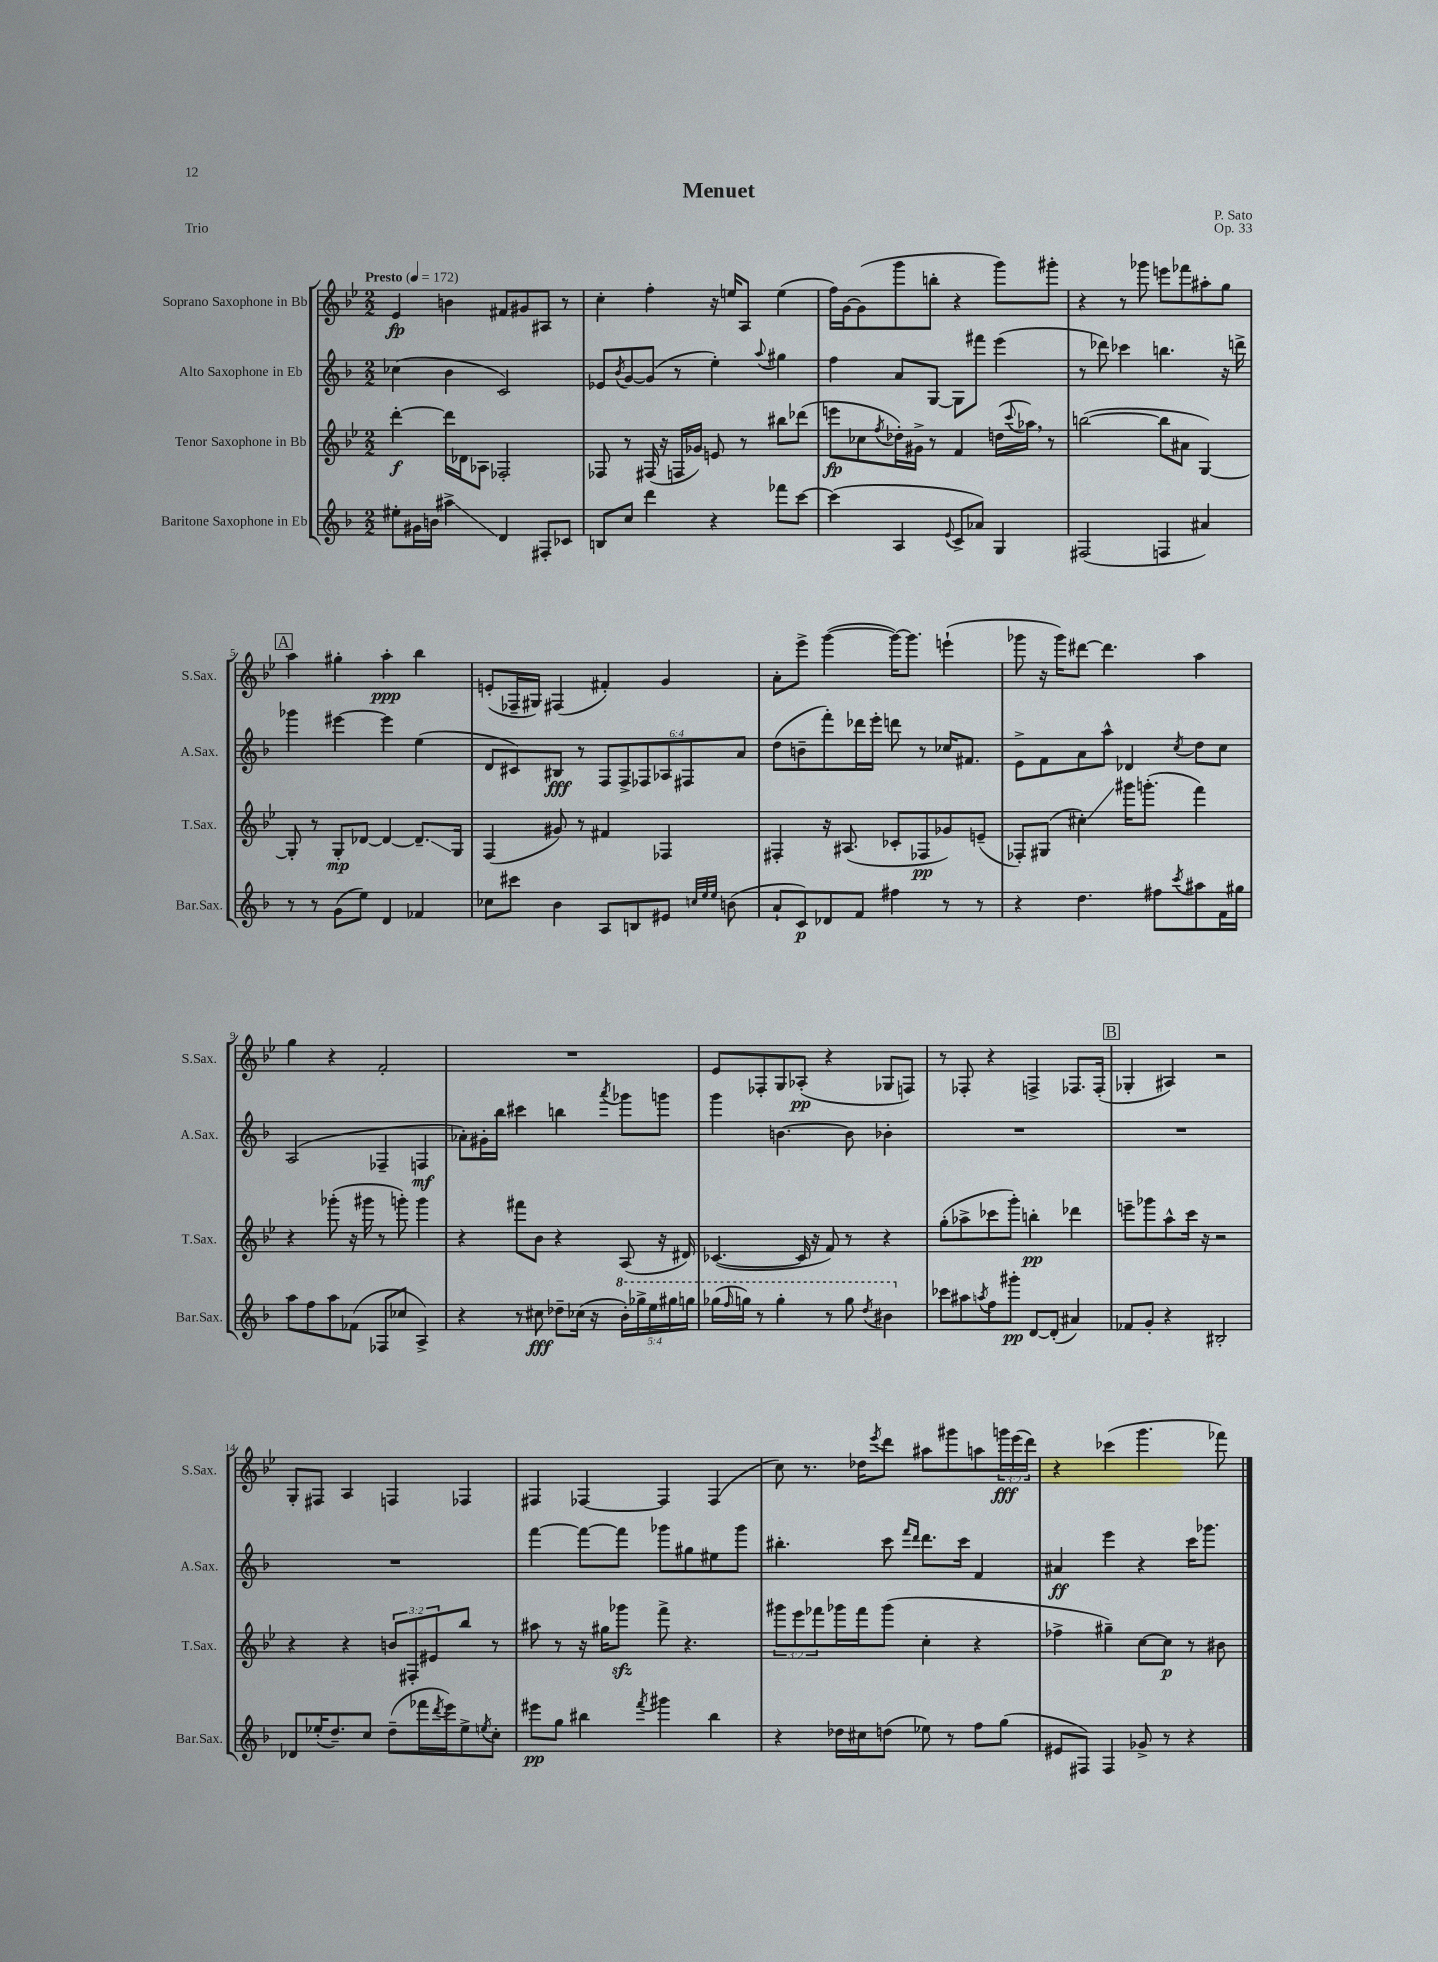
\header { title = "Menuet" composer = "P. Sato" opus = "Op. 33" piece = "Trio" }
<<
\new StaffGroup <<
\new Staff = "s0" \with { instrumentName = "Soprano Saxophone in Bb" shortInstrumentName = "S.Sax." } {
    \clef treble \key bes \major \numericTimeSignature \time 2/2 \override Staff.TupletNumber.text = #tuplet-number::calc-fraction-text \tempo "Presto" 4 = 172
    ees'4\fp b'4 fis'8 gis'8 ais8 r8 |
    c''4-. f''4-. r16 e''16 a8 e''4( |
    f''16) g'16~ g'8( g'''8 b''8-. r4 g'''8) gis'''8-. |
    r4 r8 ges'''8 e'''8 fes'''8 ais''8-. g''8 |
    \mark \markup { \box "A" } a''4 gis''4-. a''4-.\ppp bes''4 |
    e'8-.( fes16-- gis16) fis4( fis'4-.) g'4 |
    a'8-. ees'''8-> g'''4~( g'''16~) g'''8. e'''4-!( |
    ges'''8 r16 ges'''16) dis'''8~ dis'''4. a''4 |
    g''4 r4 f'2-. |
    R1 |
    ees'8 fes8-. g8 aes8-.\pp( r4 ges8 f8) |
    r8 fes8-. r4 f4-> fes8. fes16-.( |
    \mark \markup { \box "B" } ges4-. ais4) r2 |
    g8-. fis8 a4 f4 fes4 |
    fis4 fes4~ fes4 fes4( |
    c''8) r8. des''16 \acciaccatura { ees'''8 } d'''8 ais''8 gis'''8 a''8 \tuplet 3/2 { g'''16\fff ees'''16( d'''16) } |
    r4 ces'''4( g'''4. fes'''8) \bar "|." |
}
\new Staff = "s1" \with { instrumentName = "Alto Saxophone in Eb" shortInstrumentName = "A.Sax." } {
    \clef treble \key f \major \numericTimeSignature \time 2/2 \override Staff.TupletNumber.text = #tuplet-number::calc-fraction-text
    ces''4( bes'4 c'2) |
    ees'8 \acciaccatura { bes'8 } g'8~ g'8( r8 e''4-.) \appoggiatura { a''8 } gis''4 |
    f''4 a'8 g8~ g8 fis'''8 e'''4( |
    r8 des'''8) ces'''4 b''4. r16 d'''16-> |
    \mark \markup { \box "A" } ges'''4 eis'''4~ eis'''4 e''4( |
    d'8 cis'8) bis8\fff r8 \tuplet 6/4 { f8 f8-> fes8 aes8 fis8 a'8 } |
    d''8( b'8-- f'''8-.) des'''16 e'''16-. d'''8 r8 ces''16 fis'8. |
    e'8-> f'8 a'8 a''8-^ des'4 \acciaccatura { c''8 } d''8 c''8 |
    a2( fes4-- f4\mf |
    aes'8-.) gis'16-. bes''16 cis'''4 b''4 \acciaccatura { a'''8 } ges'''8 g'''8 |
    g'''4 b'4.~ b'8 bes'4-. |
    R1 |
    \mark \markup { \box "B" } R1 |
    R1 |
    f'''4~ f'''8~ f'''8 ges'''8 gis''8 eis''8 ges'''8 |
    bis''4.-. c'''8 \grace { f'''16 d'''16 } d'''8. c'''16 f'4 |
    ais'4\ff e'''4 r4 c'''16 ges'''8. \bar "|." |
}
\new Staff = "s2" \with { instrumentName = "Tenor Saxophone in Bb" shortInstrumentName = "T.Sax." } {
    \clef treble \key bes \major \numericTimeSignature \time 2/2 \override Staff.TupletNumber.text = #tuplet-number::calc-fraction-text
    d'''4~-.\f d'''16 des'16 aes8 fes2-. |
    fes8 r8 fis16( r16 f16 ges'16) e'8 r8 bis''8 des'''8( |
    e'''8\fp ces''8 \acciaccatura { f''8 } des''16-.) gis'16-> r8 f'4 d''16( \appoggiatura { c'''8 } aes''16) \breathe r8 |
    b''2~( b''8 ais'8 g4~) |
    \mark \markup { \box "A" } g8-. r8 g8-.\mp des'8~ des'4~ des'8.--\glissando g16 |
    f4( gis'8) r8 fis'4 fes4 |
    fis4-. r16 ais8.( ces'8-. fes8\pp ges'8) e'8--( |
    fes8-.) gis8( cis''4-.\glissando) gis'''16 g'''8.-.( f'''4) |
    r4 ges'''8-.( r16 gis'''16 r8 g'''8-.) g'''4 |
    r4 fis'''8 bes'8 r4 a8( r16 dis'16) |
    ces'4.~( ces'16 r16 f'8) r8 r4 |
    g''8-.( aes''8-> ces'''8 g'''8-.) b''4-.\pp des'''4 |
    \mark \markup { \box "B" } e'''8-- ges'''8 a''8-^ c'''16 r16 r2 |
    r4 r4 \tuplet 3/2 { b'8 fis8-. eis'8 } bes''8 r8 |
    ais''8 r8 r16 gis''16 ges'''8\sfz f'''8-> r4. |
    \tuplet 3/2 { gis'''8 ees'''8 fes'''8 } ges'''16 fes'''16 ges'''8( c''4-. r4 |
    fes''4-> gis''4--) c''8~ c''8\p r8 bis'8 \bar "|." |
}
\new Staff = "s3" \with { instrumentName = "Baritone Saxophone in Eb" shortInstrumentName = "Bar.Sax." } {
    \clef treble \key f \major \numericTimeSignature \time 2/2 \override Staff.TupletNumber.text = #tuplet-number::calc-fraction-text
    eis''8-. gis'16 b'16 ais''4->\glissando d'4 fis8-. ces'8 |
    b8 c''8 d'''4 r4 fes'''8 c'''8~ |
    c'''4( a4 \appoggiatura { e'8 } c'8-> aes'8) g4 |
    fis2( f4 ais'4) |
    \mark \markup { \box "A" } r8 r8 g'8( e''8) d'4 fes'4 |
    ces''8 cis'''8 bes'4 a8 b8 eis'8 \grace { c''32 e''32 e''32 } b'8( |
    a'8-! c'8\p) des'8 f'8 fis''4 r8 r8 |
    r4 d''4. fis''8 \acciaccatura { c'''8 } ais''8 f'16 gis''16 |
    a''8 f''8 a''8 fes'8( fes8 ces''8 a4->) |
    r4 r8 cis''8\fff des''8-- ces''16( r16 \tuplet 5/4 { \ottava #1 bes''16-.) ges'''16-> e'''16 gis'''16 g'''16 } |
    ges'''16( \grace { f'''16 } g'''16) r8 g'''4-. r8 g'''8 \acciaccatura { d'''8 } bis''4 \ottava #0 |
    ces'''8 ais''8 \acciaccatura { a''8 } f''8 gis'''8-.\pp d'8~ d'8-.( ais'4) |
    \mark \markup { \box "B" } fes'8 g'8-. r4 bis2-. |
    des'8 ees''16-.( d''8.--) c''8 d''8--( fes'''16 \acciaccatura { d'''8 } e'''16) ees''8-> \acciaccatura { e''8 } c''8-. |
    eis'''8\pp g''8 bis''4 \acciaccatura { f'''8 } gis'''4 bis''4 |
    r4 des''16 cis''16 d''8( ees''8) r8 f''8 g''8( |
    eis'8 fis8) fis4 ges'8-> r8 r4 \bar "|." |
}
>>
>>
